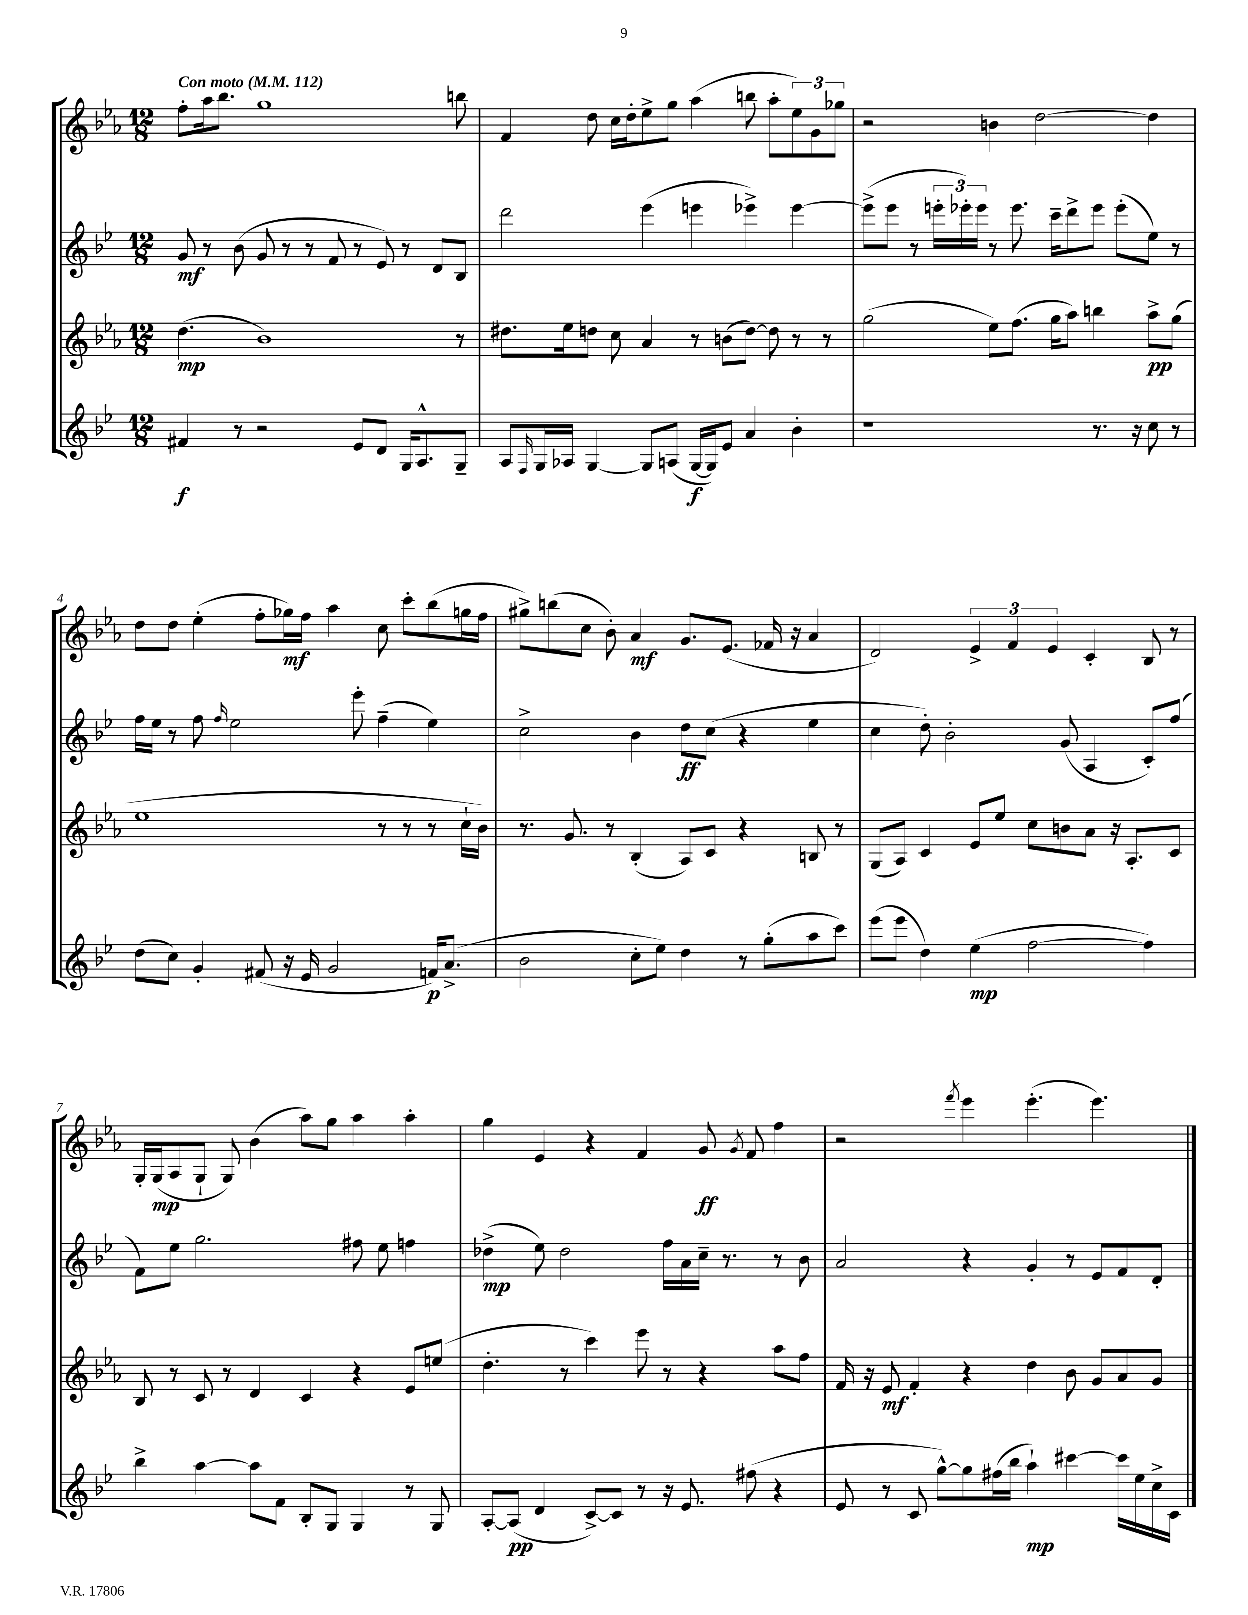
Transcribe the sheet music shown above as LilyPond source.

<<
\new StaffGroup <<
\new Staff = "s0" {
    \clef treble \key ees \major \numericTimeSignature \time 12/8 \tempo "Con moto" 4 = 112
    f''8-. aes''16 bes''8. g''1 b''8 |
    f'4 d''8 c''16 d''16-. ees''8-> g''8 aes''4( b''8 aes''8-. \tuplet 3/2 { ees''8) g'8 ges''8 } |
    r2 b'4 d''2~ d''4 |
    d''8 d''8 ees''4-.( f''8-. ges''16\mf) f''16 aes''4 c''8 c'''8-. bes''8( g''16 f''16 |
    gis''8->) b''8( c''8 bes'8-.) aes'4\mf g'8. ees'8.( fes'16 r16 aes'4 |
    d'2) \tuplet 3/2 { ees'4-> f'4 ees'4 } c'4-. bes8 r8 |
    g16-. g16\mp( aes8 g8-! g8) bes'4( aes''8) g''8 aes''4 aes''4-. |
    g''4 ees'4 r4 f'4 g'8\ff \acciaccatura { g'8 } f'8 f''4 |
    r2 \acciaccatura { f'''8 } ees'''4 ees'''4.-.( ees'''4.) \bar "|." |
}
\new Staff = "s1" {
    \clef treble \key bes \major \numericTimeSignature \time 12/8
    g'8\mf r8 bes'8( g'8 r8 r8 f'8 r8 ees'8) r8 d'8 bes8 |
    d'''2 ees'''4( e'''4 ees'''4->) ees'''4~ |
    ees'''8->( ees'''8 r8 \tuplet 3/2 { e'''16-. ees'''16-.) ees'''16 } r8 ees'''8. c'''16-- d'''8-> ees'''8 ees'''8-.( ees''8) r8 |
    f''16 ees''16 r8 f''8 \grace { f''16 } ees''2 ees'''8-. f''4--( ees''4) |
    c''2-> bes'4 d''8\ff c''8( r4 ees''4 |
    c''4 d''8-.) bes'2-. g'8( a4 c'8-.) f''8( |
    f'8) ees''8 g''2. fis''8 ees''8 f''4 |
    des''4->\mp( ees''8) des''2 f''16 a'16 c''16-- r8. r8 bes'8 |
    a'2 r4 g'4-. r8 ees'8 f'8 d'8-. \bar "|." |
}
\new Staff = "s2" {
    \clef treble \key ees \major \numericTimeSignature \time 12/8
    d''4.\mp( bes'1) r8 |
    dis''8. ees''16 d''8 c''8 aes'4 r8 b'8( d''8~) d''8 r8 r8 |
    g''2( ees''8) f''8.( g''16 aes''8) b''4 aes''8->\pp g''8( |
    ees''1 r8 r8 r8 c''16-! bes'16) |
    r8. g'8. r8 bes4-.( aes8) c'8 r4 b8 r8 |
    g8( aes8) c'4 ees'8 ees''8 c''8 b'8 aes'8 r16 aes8.-. c'8 |
    bes8 r8 c'8 r8 d'4 c'4 r4 ees'8 e''8( |
    d''4.-. r8 c'''4) ees'''8 r8 r4 aes''8 f''8 |
    f'16 r16 ees'8\mf f'4-. r4 d''4 bes'8 g'8 aes'8 g'8 \bar "|." |
}
\new Staff = "s3" {
    \clef treble \key bes \major \numericTimeSignature \time 12/8
    fis'4\f r8 r2 ees'8 d'8 g16 a8.-^ g8-- |
    a8 \grace { f16 } g16 aes16 g4~ g8 a8( g16~\f g16) ees'8 a'4 bes'4-. |
    r1 r8. r16 c''8 r8 |
    d''8( c''8) g'4-. fis'8( r16 ees'16 g'2 f'16\p) a'8.->( |
    bes'2 c''8-. ees''8) d''4 r8 g''8-.( a''8 c'''8) |
    ees'''8( ees'''8 d''4) ees''4\mp( f''2~ f''4) |
    bes''4-> a''4~ a''8 f'8 bes8-. g8 g4 r8 g8 |
    a8~-. a8\pp( d'4 c'8~->) c'8 r8 r16 ees'8. fis''8( r4 |
    ees'8 r8 c'8 g''8~-^) g''8 fis''16( bes''16 a''4-!\mp) cis'''4~ cis'''16 ees''16 c''16-> c'16 \bar "|." |
}
>>
>>
